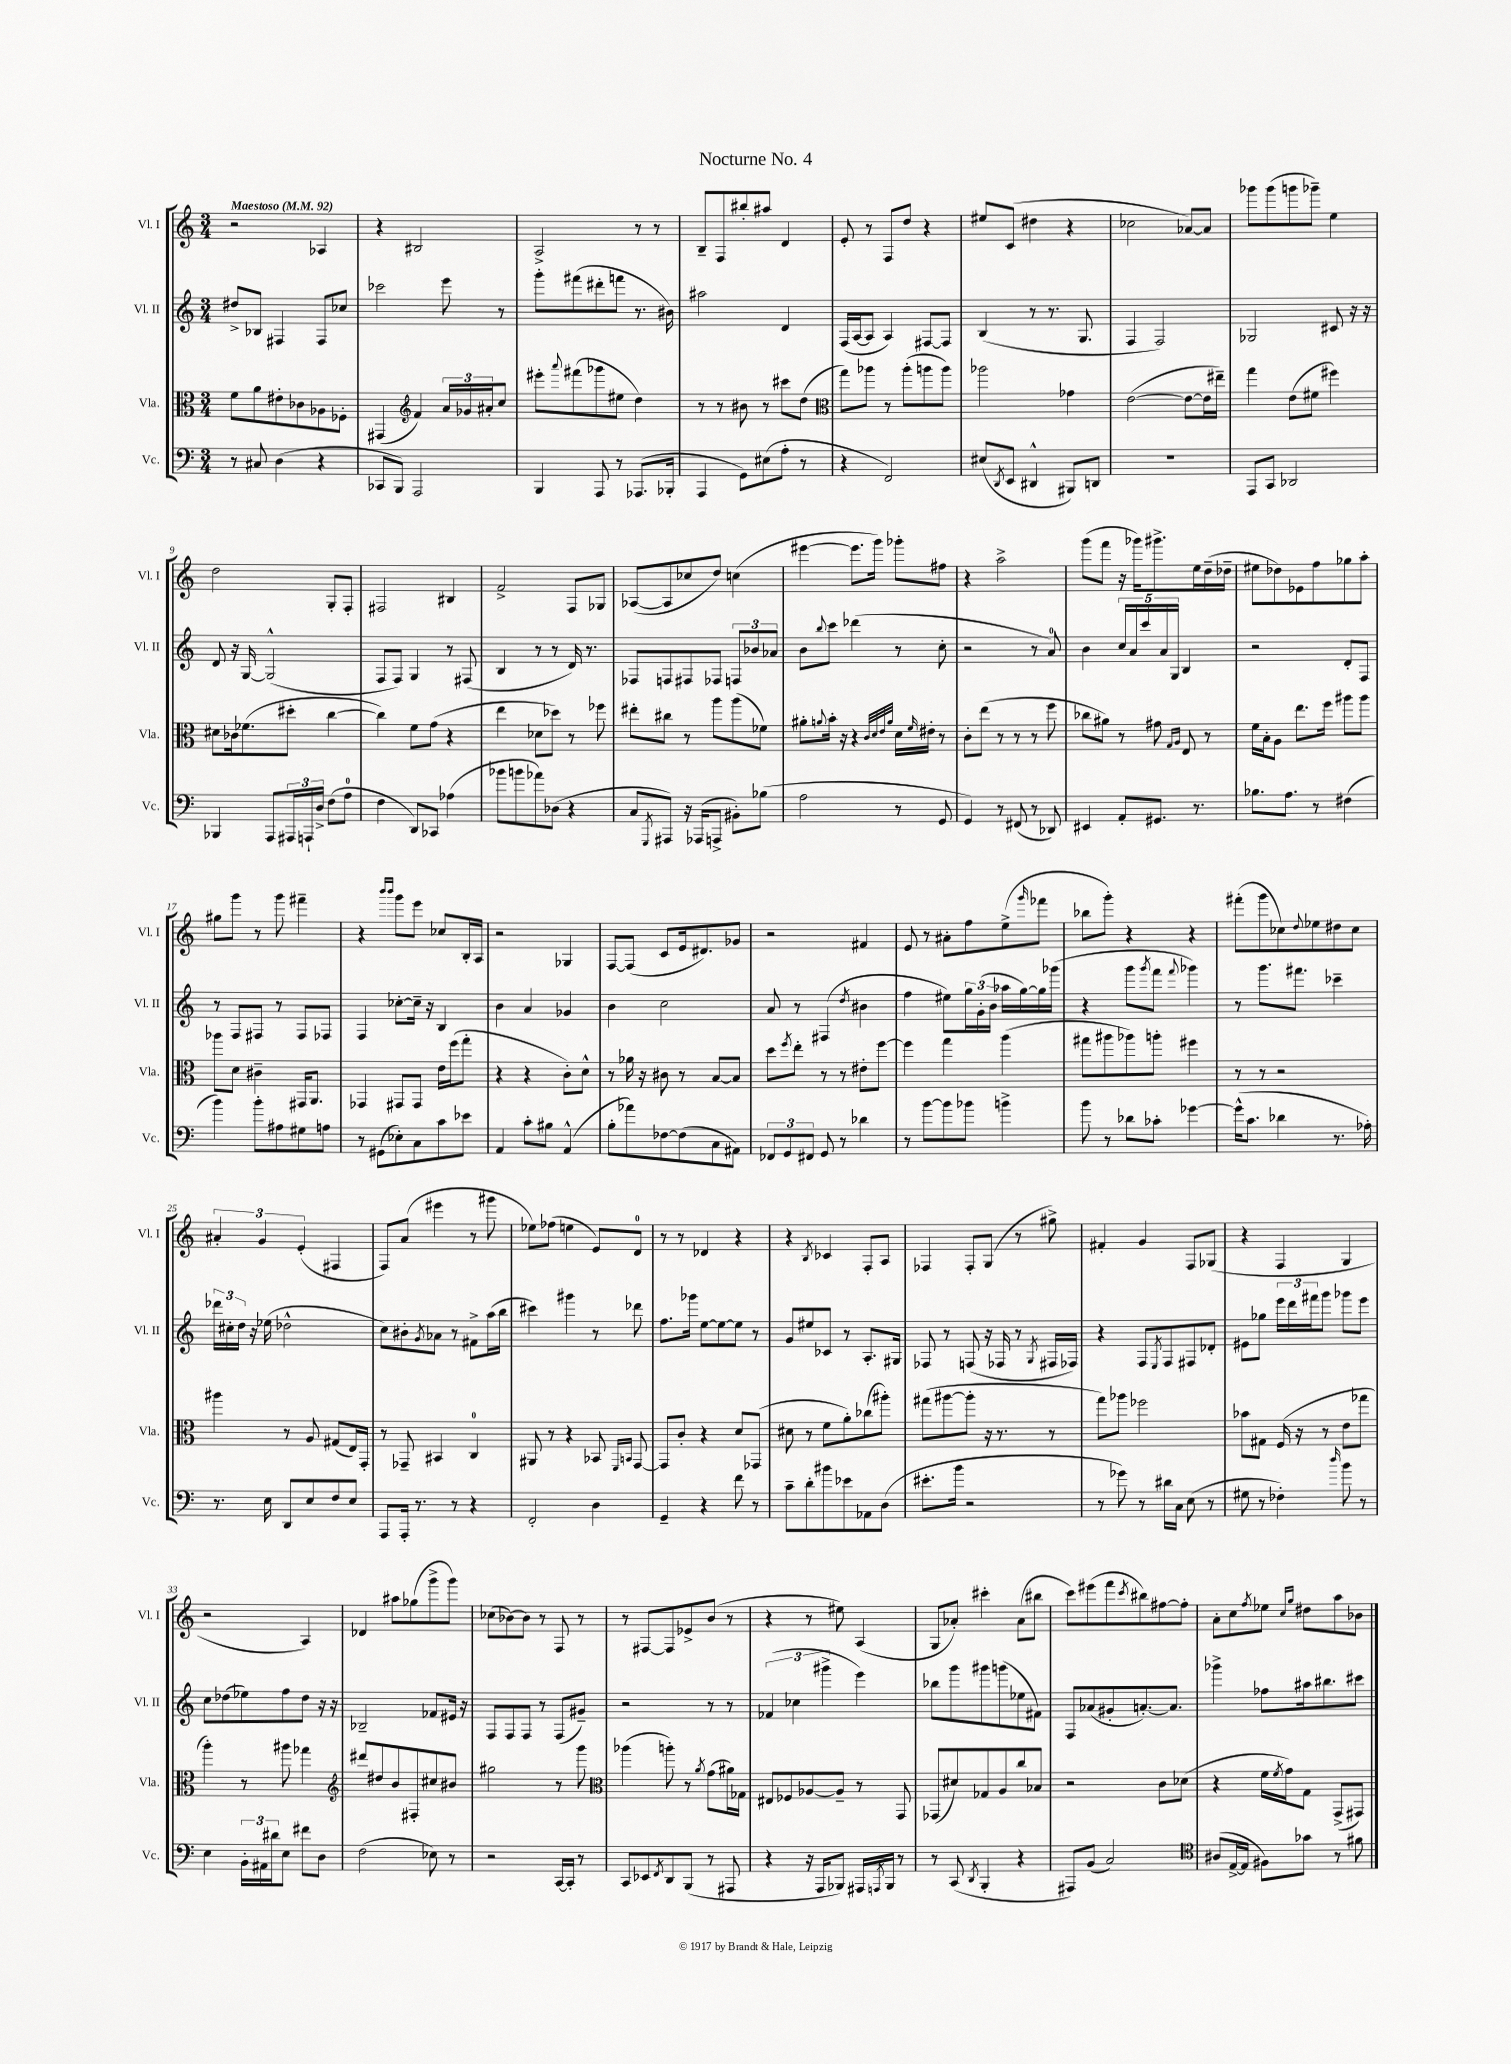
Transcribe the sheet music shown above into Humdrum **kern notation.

**kern	**kern	**kern	**kern
*staff4	*staff3	*staff2	*staff1
*clefF4	*clefC3	*clefG2	*clefG2
*k[]	*k[]	*k[]	*k[]
*M3/4	*M3/4	*M3/4	*M3/4
*MM92	*MM92	*MM92	*MM92
8r	8f	8dd#^	2r
8C#	8a	8B-	.
(4D	8e#'	4F#	.
.	8c-	.	.
4r	8A-	8F#	4A-
.	8F-'	8cc-	.
=	=	=	=
8CC-	(4GG#	2ccc-	4r
8BBB)	.	.	.
*	*clefG2	*	*
2AAA	4f)	.	2B#
.	24a	8eee	.
.	24g-	.	.
.	24a#'	.	.
.	8cc	8r	.
=	=	=	=
4BBB	8eee#'	8ggg'	2A^
.	8qqaaa	.	.
.	(8fff#	(8fff#	.
8AAA	8ggg-	8ddd#'	.
8r	8ee#	8fff	.
(8.AAA-	4dd)	8.r	8r
.	.	.	8r
16BBB-'	.	16b#)	.
=	=	=	=
4AAA	8r	2aa#	8B~
.	8r	.	8F
8GG)	8b#	.	8bb#'
(8E#	8r	.	8aa#
8A'	8ccc#	4d	4d
8r	(8dd	.	.
=	=	=	=
*	*clefC3	*	*
4r	8gg)	(16F	8e'
.	.	[16A	.
.	8aa-	8A]	8r
2FF)	8r	4A)	8F
.	(8aa-'	.	8dd
.	8aa	[8F#	4r
.	8aa)	8F#]	.
=	=	=	=
(8E#	2aa-	(4B	8ee#
8qDD	.	.	.
8EE	.	.	(8c
4DD#^^	.	8r	4dd#
.	.	8.r	.
8BBB#)	4g-	.	4r
.	.	8.G	.
8DD	.	.	.
=	=	=	=
2.r	([2e	4F	2cc-
.	.	2F)	.
.	8e_	.	[8a-)
.	16e]	.	8a-]
.	16ee#~)	.	.
=	=	=	=
8AAA	4gg	2G-	8ggg-
8CC	.	.	(8ggg-
2DD-	(8e	.	8ggg
.	8f#	.	8ggg-~)
.	4ff#)	8c#	4ee
.	.	16r	.
.	.	16r	.
=	=	=	=
4BBB-	8d#	8d	2dd
.	16c-	16r	.
.	(8.f-	[16G	.
8AAA	.	(2G^^]	.
24AAA#	8dd#'	.	.
24AAA`	.	.	.
24D^	.	.	.
(8F	[4cc	.	8G'
8A	.	.	8F'
=	=	=	=
4F	4cc])	8F	2F#
.	.	8F)	.
8DD)	8f	4G	.
8CC-	(8g	.	.
(4A-	4r	8r	4B#
.	.	(8F#	.
=	=	=	=
8b-	4ee	4B	2f^
8b	.	.	.
8a-)	8d-	8r	.
(8D-	8dd-)	8r	.
4r	8r	16d)	8F
.	.	8.r	.
.	8ff-	.	8G-
=	=	=	=
8C	8ee#'	8F-	([8A-
8qGGG	.	.	.
8AAA#)	8cc#	8F	8A-]
16r	8r	8F#	8cc-
(16AAA-	.	.	.
8AAA^	8aa	8F-	8dd)
8BB#')	(8aa	12F	(4cc
.	.	12b-	.
(8B-	8f-)	.	.
.	.	12a-	.
=	=	=	=
2A	8a#'	8b	[4eee#
.	8qqa	8qqbb	.
.	16b'	8ccc	.
.	16r	.	.
.	4r	(4ddd-	8.eee#]
.	.	.	16ggg)
.	32qqc	.	.
.	32qqd	.	.
.	32qqe	.	.
.	32qqa	.	.
8r	16d	8r	8ggg-'
.	16qqf	.	.
.	16e#'	.	.
8GG	8r	8cc'	8ff#
=	=	=	=
4GG)	8c'	2r	4r
.	(8ee	.	.
8r	8r	.	2aa^
(8FF#	8r	.	.
8r	8r	8r	.
8DD-)	8ff	8a)	.
=	=	=	=
4EE#	8cc-	4b	(8ggg
.	8a#)	.	8fff
8AA'	8r	20cc	16r
.	.	20a	.
.	.	.	16ggg-)
.	.	20ccc	.
8.GG#	8g#	.	8.ggg#^
.	.	20a	.
.	.	20G	.
.	16qqG	.	.
.	16qqA	.	.
.	8E	4B	.
8.r	.	.	16ee
.	8r	.	(16dd~
.	.	.	16dd-~
=	=	=	=
8.B-	16f	2r	8ee#
.	16B'	.	.
.	8A	.	8dd-)
8.A	.	.	.
.	8.ee	.	8e-
8r	.	.	8ff
.	16ff	.	.
(4F#	8aa#	8d'	8gg-
.	8aa#	8F	8aa'
=	=	=	=
4b)	8aa-	8r	8gg#
.	8d	8F	8ggg
8b'	4c#~	8F#	8r
8A#	.	8r	8ggg
8G#	16GG#	8F#	4fff#~
.	8.AA	.	.
8A	.	8F-	.
=	=	=	=
8r	4GG-	4F	4r
(8GG#	.	.	.
.	.	.	16qqbbb
.	.	.	16qqbbb
8E-')	8GG#	[8cc-'	8ggg
8C	8GG#	16cc-~]	8eee
.	.	16r	.
8c	16e	4B	8cc-
.	(16ff	.	.
8e-	8gg'	.	16B'
.	.	.	16A
=	=	=	=
4AA	4r	4b	2r
8c'	4r	4a	.
8B#	.	.	.
(4AA^^	8c')	4g-	4G-
.	8d^^	.	.
=	=	=	=
8B'	8r	4b	[8F
8a-)	16a-	.	(8F]
.	16r	.	.
[8F-	8c#	2cc	8c
(8F-]	8r	.	16e
.	.	.	8.d#)
8C	[8B	.	.
8AA#)	8B]	.	8g-
=	=	=	=
12FF-	8dd	8a	2r
12GG	.	.	.
.	8qff	.	.
.	8ee'	8r	.
12FF#	.	.	.
8GG	8r	(4F#	.
8r	8r	.	.
.	.	8qdd	.
4d-	8e#'	4b#	4f#
.	[8ff	.	.
=	=	=	=
8r	4ff]	4ff	8e
[8b	.	.	8r
8b]	4gg	8ee#)	8a#'
8b-	.	24gg	8ff
.	.	(24g'	.
.	.	24b	.
4b^	(4aa	16aa-	(8ee^
.	.	[16gg)	.
.	.	.	16qqggg
.	.	16gg]	8fff-
.	.	(16ggg-	.
=	=	=	=
8b	8gg#	4r	8bb-
8r	8aa#	.	8ggg')
8d-	8aa-)	8ggg	4r
.	.	8qggg	.
8c-'	8aa'	8fff	.
.	.	8qqfff	.
[4g-	4ff#	4ggg-)	4r
=	=	=	=
(16g-^^]	8r	8r	(8fff#'
8.c	.	.	.
.	8r	8.ggg	8ggg
4d-	2r	.	8cc-)
.	.	8.fff#	.
.	.	.	8qqdd
.	.	.	8ee-
8.r	.	4ccc-~	8dd#
.	.	.	8cc-
16A-')	.	.	.
=	=	=	=
8.r	4aa#	24ddd-	6a#'
.	.	24cc#'	.
.	.	24dd	.
.	.	16r	.
.	.	.	6g
16E	.	(16ee-	.
8DD	8r	2dd-^^	.
.	.	.	(6e'
8E	8A	.	.
8F	(8G#	.	4F#
8E	16E)	.	.
.	16GG'	.	.
=	=	=	=
8AAA	8r	8cc)	8F)
16AAA'	8GG-~	8b#'	(8a
8.r	.	.	.
.	.	8qg	.
.	4BB#	8a-	4eee#
8r	.	8r	.
4r	4C	8f#^	8r
.	.	(16aa	8ggg#
.	.	16bb	.
=	=	=	=
2FF'	8AA#	4ccc#)	8ee-)
.	8r	.	(8ff-
.	4r	4ggg#	4ee
4D	8BB-	8r	8e)
.	16qqFF	.	.
.	16qqBB	.	.
.	[8GG	8ddd-	8d
=	=	=	=
4GG~	8GG]	8.ff	8r
.	8c'	.	8r
.	.	16ggg-	.
4r	4r	[8ee	4d-
.	.	8ee_	.
8f	8d	8ee]	4r
8r	(8GG-	8r	.
=	=	=	=
8c~	8d#	8g	4r
8d'	8r	8ee#	.
.	.	.	8qB
8b#	8f	8c-	4c-
8e-	8a')	8r	.
8AA-	(8cc-	8.A'	8F'
(8D	8aa#')	.	8A
.	.	16G#	.
=	=	=	=
8.e#'	(8gg#	8F-	4F-
.	[8aa#	8r	.
16b	.	.	.
2r	8aa#']	(8F	8F-'
.	16r	16r	(8G
.	8.r	16F-	.
.	.	8r	8r
.	.	8qG	.
.	8r	16F#	8gg#^)
.	.	16F-)	.
=	=	=	=
8r	8gg)	4r	4f#'
8g-)	8aa-	.	.
8r	2ff-	8F	4g
.	.	8qE	.
16d#	.	8F	.
16C	.	.	.
(8E	.	8F#	8F
8r	.	8d-'	(8G-
=	=	=	=
8G#	8b-	8e#	4r
8r	8G#	8gg-	.
4F-')	(16F	24eee	4F
.	.	24ddd	.
.	16r	.	.
.	.	24fff#	.
.	8r	8ggg	.
16qqdd	.	.	.
8b	8e	8ggg-	4G
8r	8gg-	8eee	.
=	=	=	=
4E	4aa')	8cc	2r
.	.	(8dd-	.
24BB'	8r	8ee-)	.
24AA#	.	.	.
24d#	.	.	.
8E	8aa#	8ff	.
8f#	4gg-	8dd-	4A)
8D	.	16r	.
.	.	16r	.
=	=	=	=
*	*clefG2	*	*
(2F	8ddd#	2B-~	4d-
.	8dd#	.	.
.	8b	.	8aa#
.	8F#'	.	(8gg-
8E-)	8cc#	8f-	8ggg^
8r	8b#	16e#	8ggg)
.	.	16r	.
=	=	=	=
2r	2gg#	8F	(8cc-
.	.	8F	[8b-)
.	.	8F	8b-]
.	.	8r	8r
[16CC	8r	(8F	8F
16CC']	.	.	.
8r	8ggg	8g#~)	8r
=	=	=	=
*	*clefC3	*	*
8CC	(4aa-	2r	8r
8EE-	.	.	[8F#
8qFF	.	.	.
8DD	8aa')	.	8F#]
(8BBB	8r	.	8e-^
.	8qa	.	.
8r	(8g	8r	(8b
8AAA#	16a#)	8r	8r
.	16G-	.	.
=	=	=	=
4r	8E#	(6f-	4r
.	8F-	.	.
.	.	6cc-	.
16r	[8A-	.	8r
16AAA	.	.	.
.	.	6ggg#^	.
8BBB-)	8A-~]	.	8ee#)
16AAA#	8r	4eee)	(4A
8qAAA	.	.	.
16BBB-	.	.	.
8r	8GG	.	.
=	=	=	=
8r	(8GG-	8bb-	8G
(8CC	8d#)	8ggg	8a-')
8qDD	.	.	.
4BBB'	8G-	8ggg#	4ccc#'
.	8A	(8ggg	.
4r	8cc	8ee-	(8a-
.	8B-	8f#)	8bb#
=	=	=	=
8AAA#)	2r	8F	8ccc)
(8BB	.	(8a-	(8eee#
2C)	.	8g#'	8fff
.	.	.	8qccc
.	.	[8.a')	8bb#)
.	8c	.	[8ff#
.	.	8.a]	.
.	(8d-	.	8ff#']
=	=	=	=
*clefC4	*	*	*
(8A#	4r	4ggg-^	8a'
[16E^	.	.	8cc
16E]	.	.	.
.	.	.	8qff
8F#)	16f	8ff-	8ee-
.	8qf	.	.
.	16g)	.	.
.	.	.	16qqcc
.	.	.	16qqgg
8g-	8G	16aa#	8dd#
.	.	8.bb#	.
8r	(8GG^	.	8aa
8f#	8GG#)	8ccc#	8b-
==	==	==	==
*-	*-	*-	*-
